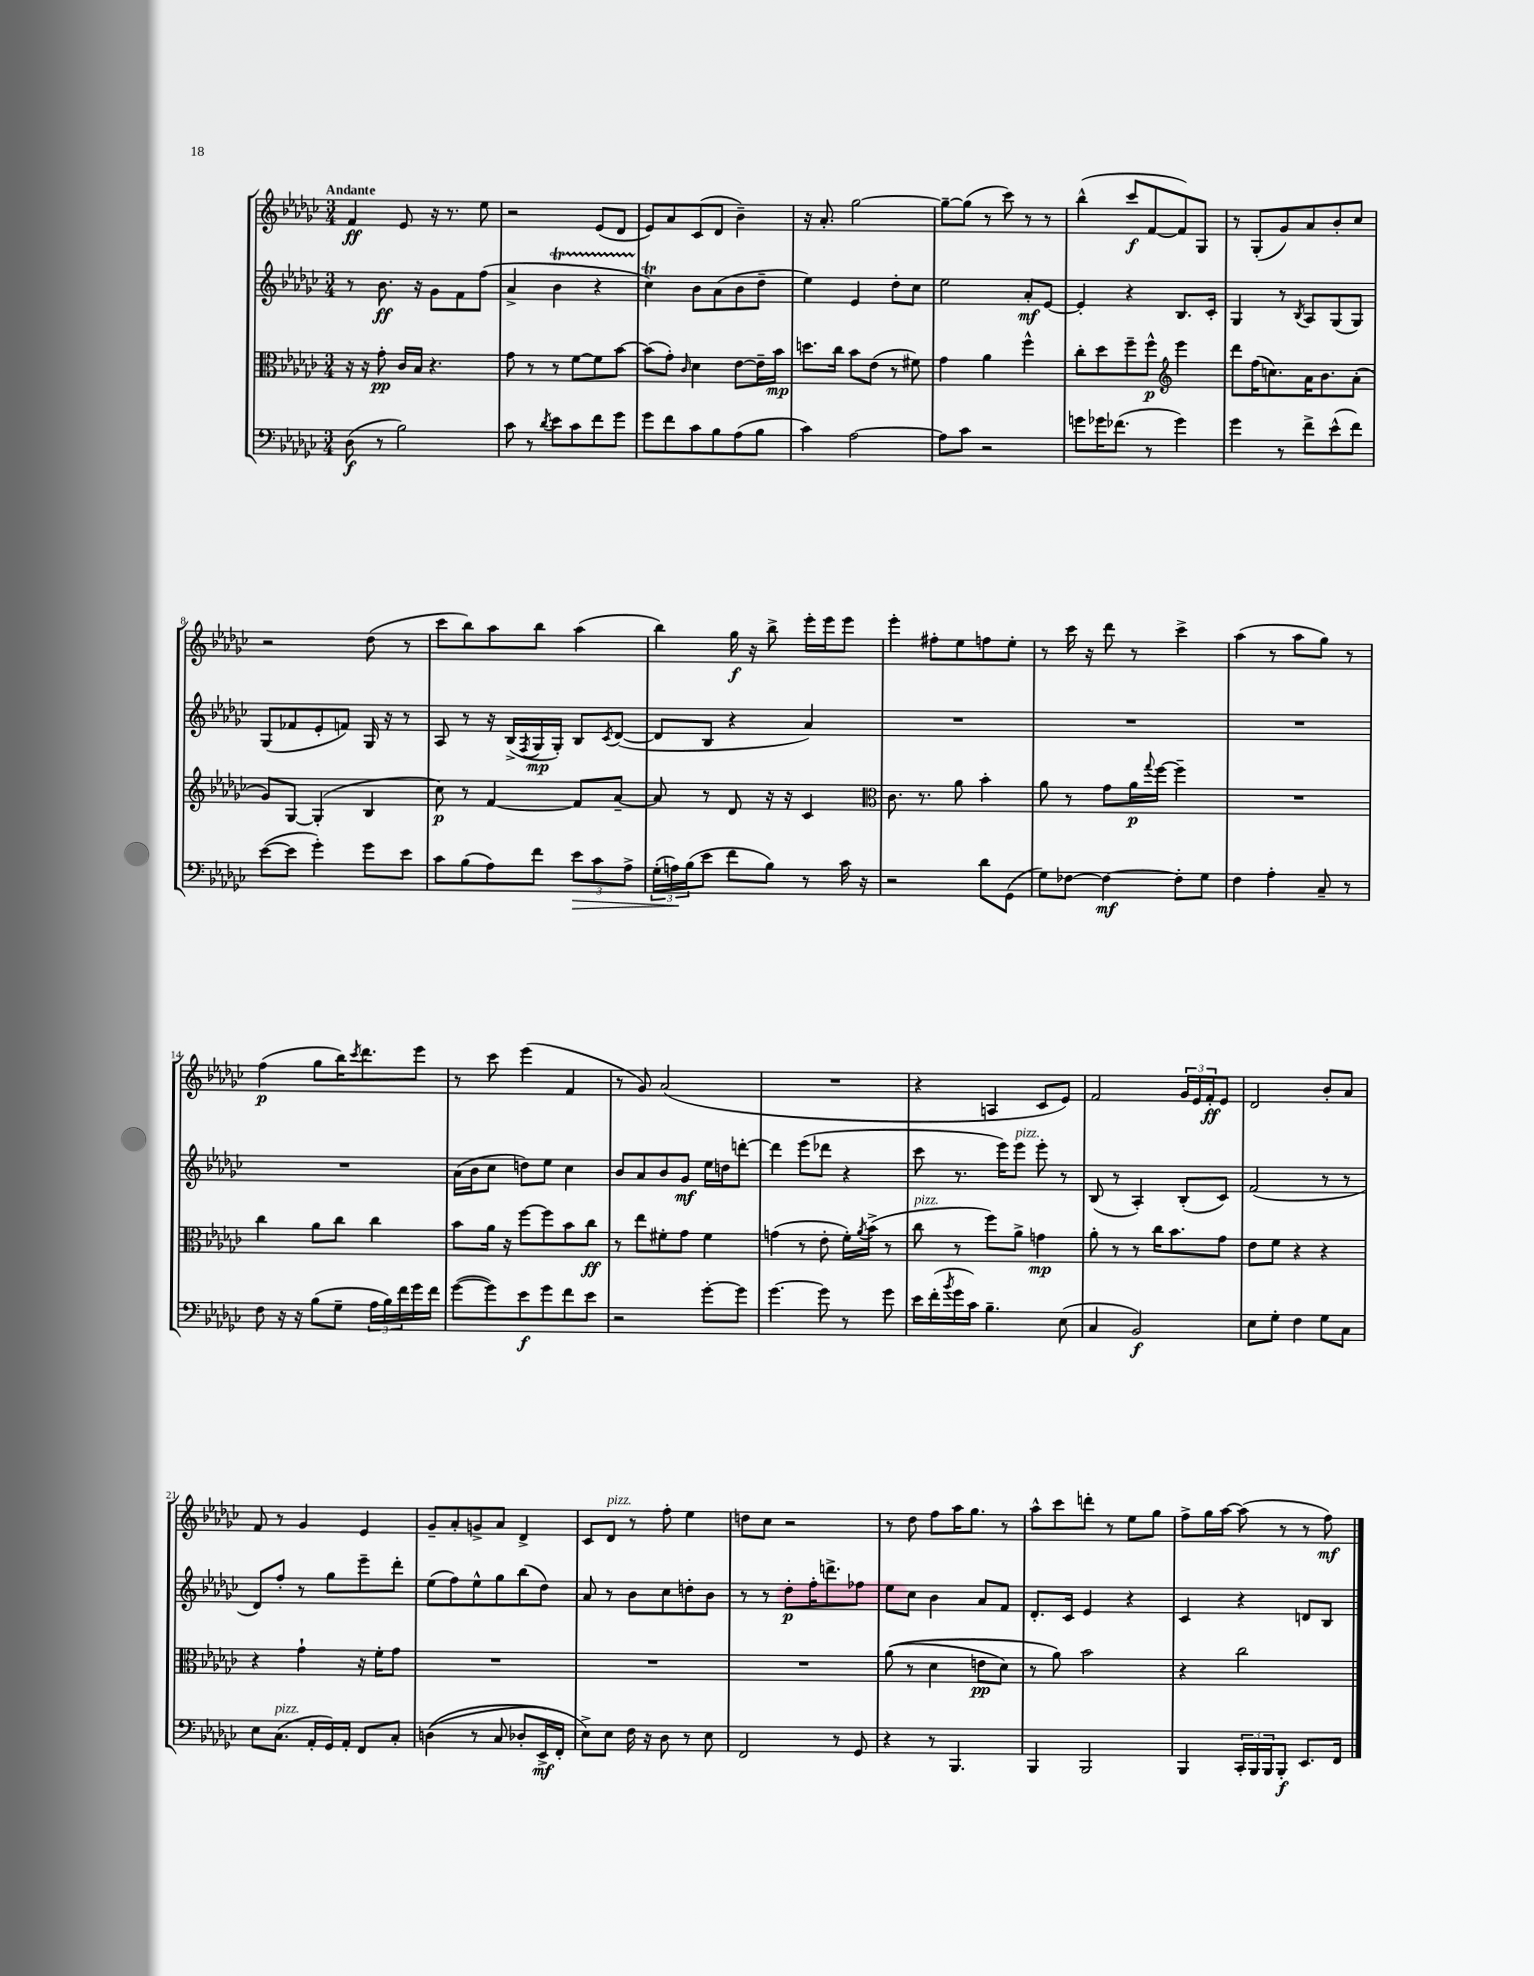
<<
\new StaffGroup <<
\new Staff = "s0" {
    \clef treble \key ges \major \numericTimeSignature \time 3/4 \tempo "Andante"
    f'4\ff ees'8 r16 r8. ees''8 |
    r2 ees'8( des'8 |
    ees'8) aes'8 ces'8( des'8 bes'4--) |
    r16 aes'8.-. ges''2~ |
    ges''8~-- ges''8( r8 ces'''8) r8 r8 |
    bes''4-^( ces'''8\f f'8~ f'8) ges8 |
    r8 ges8-.( ges'8) aes'8 bes'8-. ces''8 |
    r2 des''8( r8 |
    ces'''8 bes''8) aes''8 bes''8 aes''4( |
    bes''4) ges''16\f r16 bes''8-> ees'''16-. ees'''16 ees'''8 |
    ees'''4-. fis''8-. ees''8 f''8 ees''8-. |
    r8 ces'''16 r16 des'''8 r8 ces'''4-> |
    aes''4( r8 aes''8 ges''8) r8 |
    f''4\p( ges''8 bes''16) \acciaccatura { ces'''8 } des'''8. ees'''8 |
    r8 ces'''8 ees'''4( f'4 |
    r8 ges'8) aes'2( |
    R2. |
    r4 a4 ces'8 ees'8) |
    f'2 \tuplet 3/2 { ges'16 ees'16 f'16-.\ff } ees'8 |
    des'2 bes'8-. aes'8 |
    f'8 r8 ges'4 ees'4 |
    ges'8-- aes'8-. g'8-> aes'8 des'4-> |
    ces'8 des'8^\markup { \italic "pizz." } r8 f''8-. ees''4 |
    d''8 ces''8 r2 |
    r8 des''8 f''8 aes''16 ges''8. r8 |
    aes''8-^ ces'''8 d'''8-. r8 ees''8 ges''8 |
    f''8-> ges''16 aes''16~ aes''8( r8 r8 f''8\mf) \bar "|." |
}
\new Staff = "s1" {
    \clef treble \key ges \major \numericTimeSignature \time 3/4
    r8 bes'8.\ff r16 ges'8 f'8 f''8( |
    aes'4-> bes'4\startTrillSpan r4 |
    ces''4\trill\stopTrillSpan) bes'8 aes'8( bes'8 des''8-- |
    ees''4) ees'4 des''8-. ces''8 |
    ees''2 aes'8-.\mf ees'8~ |
    ees'4-. r4 bes8. ces'16-. |
    ges4 r8 \acciaccatura { bes8 } aes8 ges8( ges8) |
    ges8( fes'8 ees'8-. f'8) ges16 r16 r8 |
    aes8 r8 r16 bes16->( \acciaccatura { f8 } ges16\mp ges16-.) bes8 \acciaccatura { ces'8 } des'8~( |
    des'8 bes8 r4 aes'4) |
    R2. |
    R2. |
    R2. |
    R2. |
    aes'16( bes'16 ces''8 d''8) ees''8 ces''4 |
    bes'8 aes'8 bes'8 ges'8\mf ees''16 d''16 d'''8~-. |
    d'''4 ees'''8( des'''8 r4 |
    ces'''8 r8. ees'''16) ees'''8^\markup { \italic "pizz." } ees'''8-. r8 |
    bes8( r8 aes4-.) bes8-.( ces'8) |
    f'2( r8 r8 |
    des'8) f''8-. r8 ges''8 ees'''8-- des'''8-. |
    ees''8( f''8) ees''8-^ ges''8 bes''8( des''8) |
    aes'8 r8 bes'8 ces''8 d''8-. bes'8 |
    r8 r8 des''8-.\p f''16-. d'''8.-> fes''8 |
    ees''8 ces''8 bes'4 aes'8 f'8 |
    des'8.-. ces'16 ees'4 r4 |
    ces'4 r4 d'8 bes8 \bar "|." |
}
\new Staff = "s2" {
    \clef alto \key ges \major \numericTimeSignature \time 3/4
    r16 r16 ges'8-.\pp ces'16 bes16 r4. |
    ges'8 r8 r8 f'8~ f'8 bes'8~ |
    bes'8( ges'8-.) \grace { ces'16 } des'4 ees'8~ ees'16-- bes'16\mp |
    d''8. ces''16 bes'8 ees'8( r8 fis'8) |
    ges'4 aes'4 f''4-^ |
    ces''8-. des''8 f''8-- f''8-^\p \clef treble ees'''4 |
    des'''8 f''16( c''8.) aes'16 bes'8. aes'8-.( |
    ges'8) ges8~ ges4-.( bes4 |
    ces''8\p) r8 f'4~ f'8 aes'8~-- |
    aes'8 r8 des'8 r16 r16 ces'4 |
    \clef alto ces'8. r8. aes'8 bes'4-. |
    aes'8 r8 ges'8 aes'16\p \appoggiatura { ges''8 } f''16~ f''4-- |
    R2. |
    ces''4 aes'8 ces''8 ces''4 |
    bes'8 aes'16 r16 f''8~ f''8 bes'8 ces''8\ff |
    r8 ees''8 fis'8-. ges'8 fis'4 |
    g'4( r8 ees'8-. f'16-.) \acciaccatura { aes'8 } bes'16->( r8 |
    ces''8^\markup { \italic "pizz." } r8 f''8) aes'8-> g'4\mp |
    aes'8-. r8 r8 ces''16 bes'8. ges'8 |
    ees'8 f'8 r4 r4 |
    r4 ges'4-! r16 f'16-. ges'8 |
    R2. |
    R2. |
    R2. |
    aes'8(\( r8 des'4 e'8\pp des'8) |
    r8 aes'8\) bes'2 |
    r4 ces''2 \bar "|." |
}
\new Staff = "s3" {
    \clef bass \key ges \major \numericTimeSignature \time 3/4
    des8\f( r8 bes2) |
    ces'8 r8 \acciaccatura { des'8 } ees'8 ces'8 f'8 ges'8 |
    ges'8 f'8 ces'8 bes8 aes8( bes8 |
    ces'4) aes2~ |
    aes8 ces'8 r2 |
    g'8 ges'16 fes'8.( r8 ges'4) |
    ges'4 r8 f'8-> ees'8-^( f'8) |
    ees'8~( ees'8 ges'4-.) ges'8 ees'8 |
    ces'8 bes8( aes8) f'8 \tuplet 3/2 { ees'8\> ces'8 aes8-> } |
    \tuplet 3/2 { ges16-.( a16\!) bes16( } ees'8 f'8 bes8) r8 ces'16 r16 |
    r2 des'8 ges,8( |
    ges8) fes8~ fes4~\mf fes8-. ges8 |
    f4 aes4-. ces8-- r8 |
    f8 r16 r16 bes8( ges8-- \tuplet 3/2 { aes16 bes16) f'16 } ges'16 f'16 |
    ges'8~( ges'8) ees'8\f ges'8 f'8 ees'8 |
    r2 ges'8~-. ges'8 |
    ges'4.~ ges'8 r8 ges'8 |
    ees'16 f'16-.( \acciaccatura { bes'8 } ges'16 ces'16) bes4.-- ees8( |
    ces4 bes,2\f) |
    ees8 ges8-. f4 ges8 ces8 |
    ees8 ces8.^\markup { \italic "pizz." }( aes,16-. ges,16) aes,16-. f,8 ces8-. |
    d4(\( r8 ces8 des8-. ees,16->\mf) f,16-. |
    ees8->\) ees8 f16 r16 des8 r8 ees8 |
    f,2 r8 ges,8 |
    r4 r8 bes,,4. |
    bes,,4 bes,,2 |
    bes,,4 \tuplet 3/2 { ces,16-. bes,,16 bes,,16 } bes,,8-.\f ees,8. f,16 \bar "|." |
}
>>
>>
